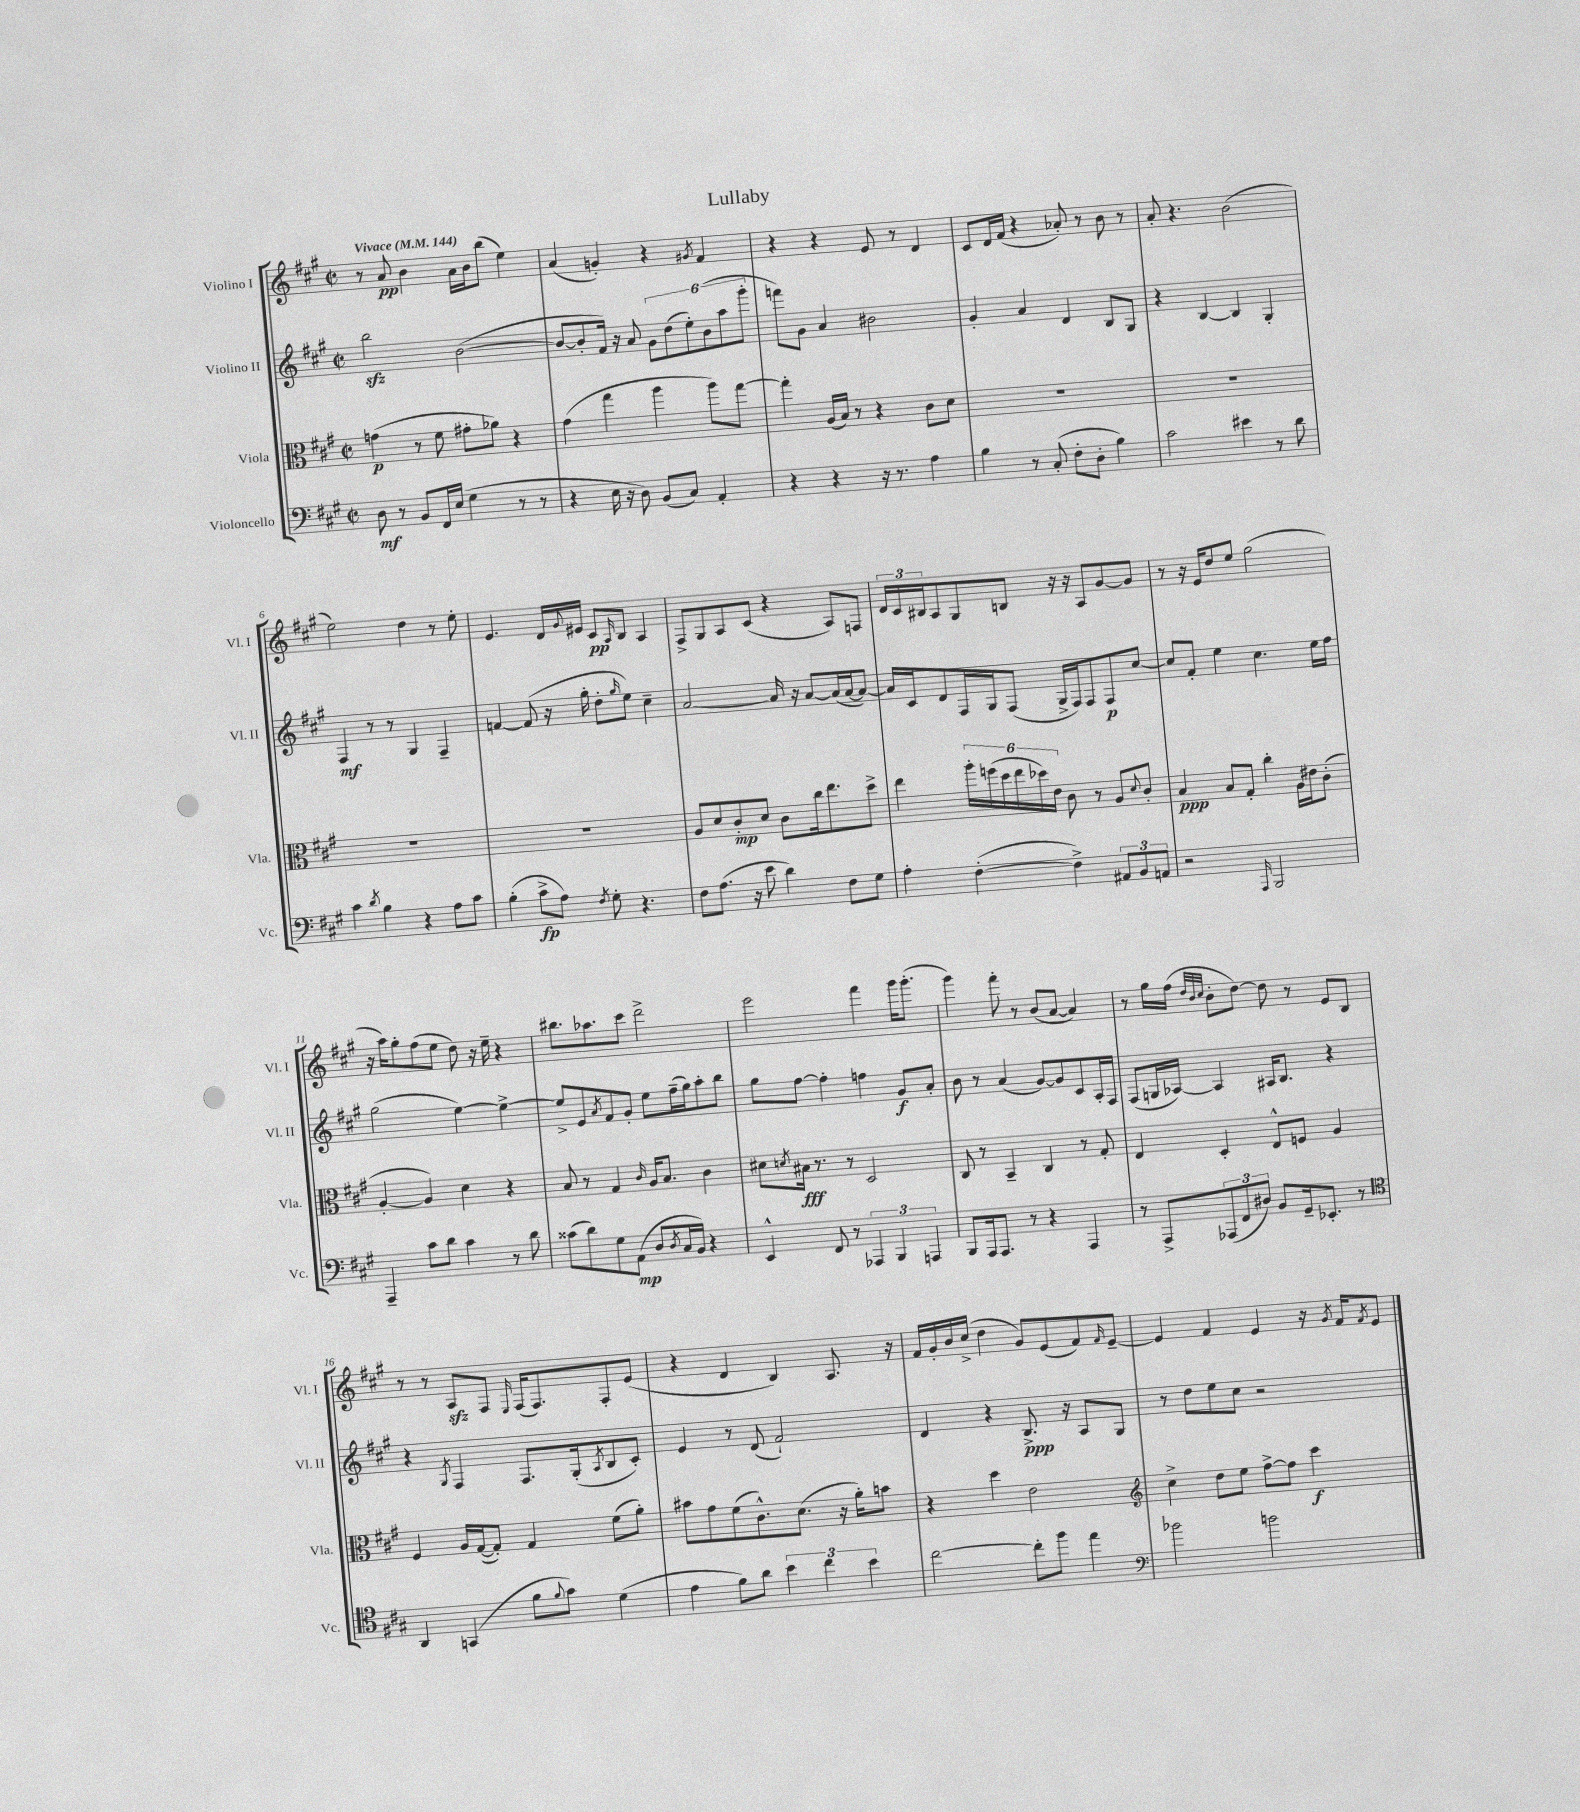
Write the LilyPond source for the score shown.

\header { title = "Lullaby" }
<<
\new StaffGroup <<
\new Staff = "s0" \with { instrumentName = "Violino I" shortInstrumentName = "Vl. I" } {
    \clef treble \key a \major \defaultTimeSignature \time 2/2 \tempo "Vivace" 4 = 144
    r8 a'8\pp b'4 a'16 b'16 b''8( e''4) |
    a'4( g'4-.) r4 \acciaccatura { gis'8 } fis'4 |
    r4 r4 e'8 r8 d'4 |
    cis'8 d'16 fis'16( r4 aes'8-.) r8 b'8 r8 |
    a'8-. r4. b'2( |
    e''2) d''4 r8 e''8-. |
    e'4. d'16 \appoggiatura { gis'8 } eis'16 cis'8\pp \grace { a16 } b8 a4 |
    fis8-> gis8 a8 cis'8( r4 a8) f8 |
    \tuplet 3/2 { d'16 cis'16 bis16 } a8 gis8 b8 r16 r16 a8 gis'8~ gis'8 |
    r8 r16 e'16 d''8 e''8 gis''2( |
    r16 a''16) gis''8-. fis''8( e''8 d''8) r16 e''16-- r4 |
    bis''8. aes''8. cis'''8 d'''2-> |
    e'''2 fis'''4 gis'''16 gis'''8.-.( |
    gis'''4) fis'''8-. r8 b'8( a'8~ a'4) |
    r8 gis''16 fis''16( \grace { d''32 b'32 cis''32 } b'8-. d''8~) d''8 r8 e'8 b8 |
    r8 r8 a8\sfz fis8 \grace { e16 } fis16( fis8.) fis8-. e'8( |
    r4 d'4 b4) a8. r16 |
    fis'16 gis'16-. b'16 cis''16->( d''4 gis'8) e'8( fis'8) \grace { fis'16 } e'8~-- |
    e'4 fis'4 e'4 r16 \acciaccatura { gis'8 } fis'16 \acciaccatura { fis'8 } e'8 \bar "|." |
}
\new Staff = "s1" \with { instrumentName = "Violino II" shortInstrumentName = "Vl. II" } {
    \clef treble \key a \major \defaultTimeSignature \time 2/2
    b''2\sfz b'2~( |
    b'8~ b'8-. fis'16) r16 a'8 \tuplet 6/4 { gis'8 d''8( e''8-.) b'8( a''8 gis'''8-. } |
    f'''8) gis'8 a'4 bis'2 |
    gis'4-. a'4 d'4 b8 gis8 |
    r4 b4~ b4 gis4-. |
    fis4\mf r8 r8 gis4 fis4-- |
    f'4~ f'8( r16 gis''16-. d''8-. \grace { gis''16 } e''8) cis''4-- |
    a'2~ a'16 r16 a'8~ a'16( a'16~ a'8~) |
    a'16 cis'16 d'8 fis16 gis16 fis8( gis16-> fis16) fis8 fis8\p cis''8~ |
    cis''8 fis'8-. e''4 cis''4. e''16 fis''16 |
    gis''2( e''4~) e''4~-> |
    e''8-> e'8 \acciaccatura { a'8 } fis'8 gis'8-. e''8 fis''16--( gis''16) a''8-. b''8 |
    gis''8 fis''8~ fis''4-. f''4 gis'8\f a'8-. |
    b'8 r8 a'4( gis'8~) gis'8 cis'8 a16-. fis16 |
    fis8( g16 aes16~) aes4 ais16 b8. r4 |
    r4 \acciaccatura { gis8 } fis4 fis8. gis16-.( \acciaccatura { a8 } b8 cis'8-.) |
    e'4 r8 d'8( fis'2-!) |
    d'4 r4 b8.->\ppp r16 a8 gis8 |
    r8 d''8 e''8 cis''8 r2 \bar "|." |
}
\new Staff = "s2" \with { instrumentName = "Viola" shortInstrumentName = "Vla." } {
    \clef alto \key a \major \defaultTimeSignature \time 2/2
    g'4\p( r8 fis'8 gis'8-. aes'8) r4 |
    gis'4( gis''4 a''4 a''8) gis''8~ |
    gis''4-. a16( b16) r8 r4 cis'8 d'8 |
    R1 |
    R1 |
    R1 |
    R1 |
    a8 d'8 cis'8-.\mp d'8 cis'8 cis''16 e''8. d''8-> |
    e''4 \tuplet 6/4 { a''16-. f''16( d''16 e''16 des''16) e'16 } cis'8 r8 a8 \appoggiatura { d'8 } cis'8-. |
    b4\ppp b8 gis8-. cis''4-. a16 eis'16 cis'8-.( |
    a4~-. a4) d'4 r4 |
    b8 r8 gis4 \grace { cis'16 } a16 b8. cis'4 |
    dis'8 \acciaccatura { d'8 } bis16\fff r8. r8 d2 |
    cis8 r8 b,4-- cis4 r8 gis8-. |
    e4 d4-. e8-^ f8 a4 |
    fis4 a16 gis16~( gis8-.) gis4 fis'8( a'8-.) |
    bis'8 gis'8 fis'8( cis'8.-^) d'8.( r16 a'16-.) b'8 |
    r4 d''4 e'2 |
    \clef treble cis''4-> d''8 e''8 fis''8~-> fis''8 cis'''4\f \bar "|." |
}
\new Staff = "s3" \with { instrumentName = "Violoncello" shortInstrumentName = "Vc." } {
    \clef bass \key a \major \defaultTimeSignature \time 2/2
    d8\mf r8 b,8 fis,16 e16( gis4 r8 r8 |
    r4 e16 r16 d8) b,8( cis8) a,4-. |
    r4 r4 r16 r8. a4 |
    b4 r8 cis8-.( fis8-. d8-. b4) |
    cis'2 eis'4 r8 d'8 |
    cis'4 \acciaccatura { d'8 } b4 r4 a8 cis'8 |
    b4-.( cis'8->\fp a8) \acciaccatura { fis8 } gis8-. r4. |
    fis8 a8.( r16 e'8 d'4) fis8 gis8 |
    a4-. fis4~-.( fis4->) \tuplet 3/2 { ais,8 b,8 a,8 } |
    r2 \grace { a,,16 } b,,2 |
    a,,4-- cis'8 d'8 cis'4 r8 d'8 |
    cisis'8( d'8) gis8 a,8\mp( d8 \acciaccatura { d8 } cis16 b,16) r4 |
    e,4-^ fis,8 r8 \tuplet 3/2 { aes,,4 b,,4 a,,4 } |
    b,,8 a,,16 a,,8. r8 r4 a,,4 |
    r8 a,,8-> \tuplet 3/2 { aes,,8( fis,8 dis8) } b,8 gis,16-- ees,8.-. r8 |
    \clef tenor a,4 g,4( fis'8 \appoggiatura { fis'8 } gis'8) d'4( |
    e'4 fis'8) a'8 \tuplet 3/2 { b'4 cis''4 b'4 } |
    cis''2~ cis''8-. fis''8 e''4 |
    \clef bass bes'2 b'2 \bar "|." |
}
>>
>>
